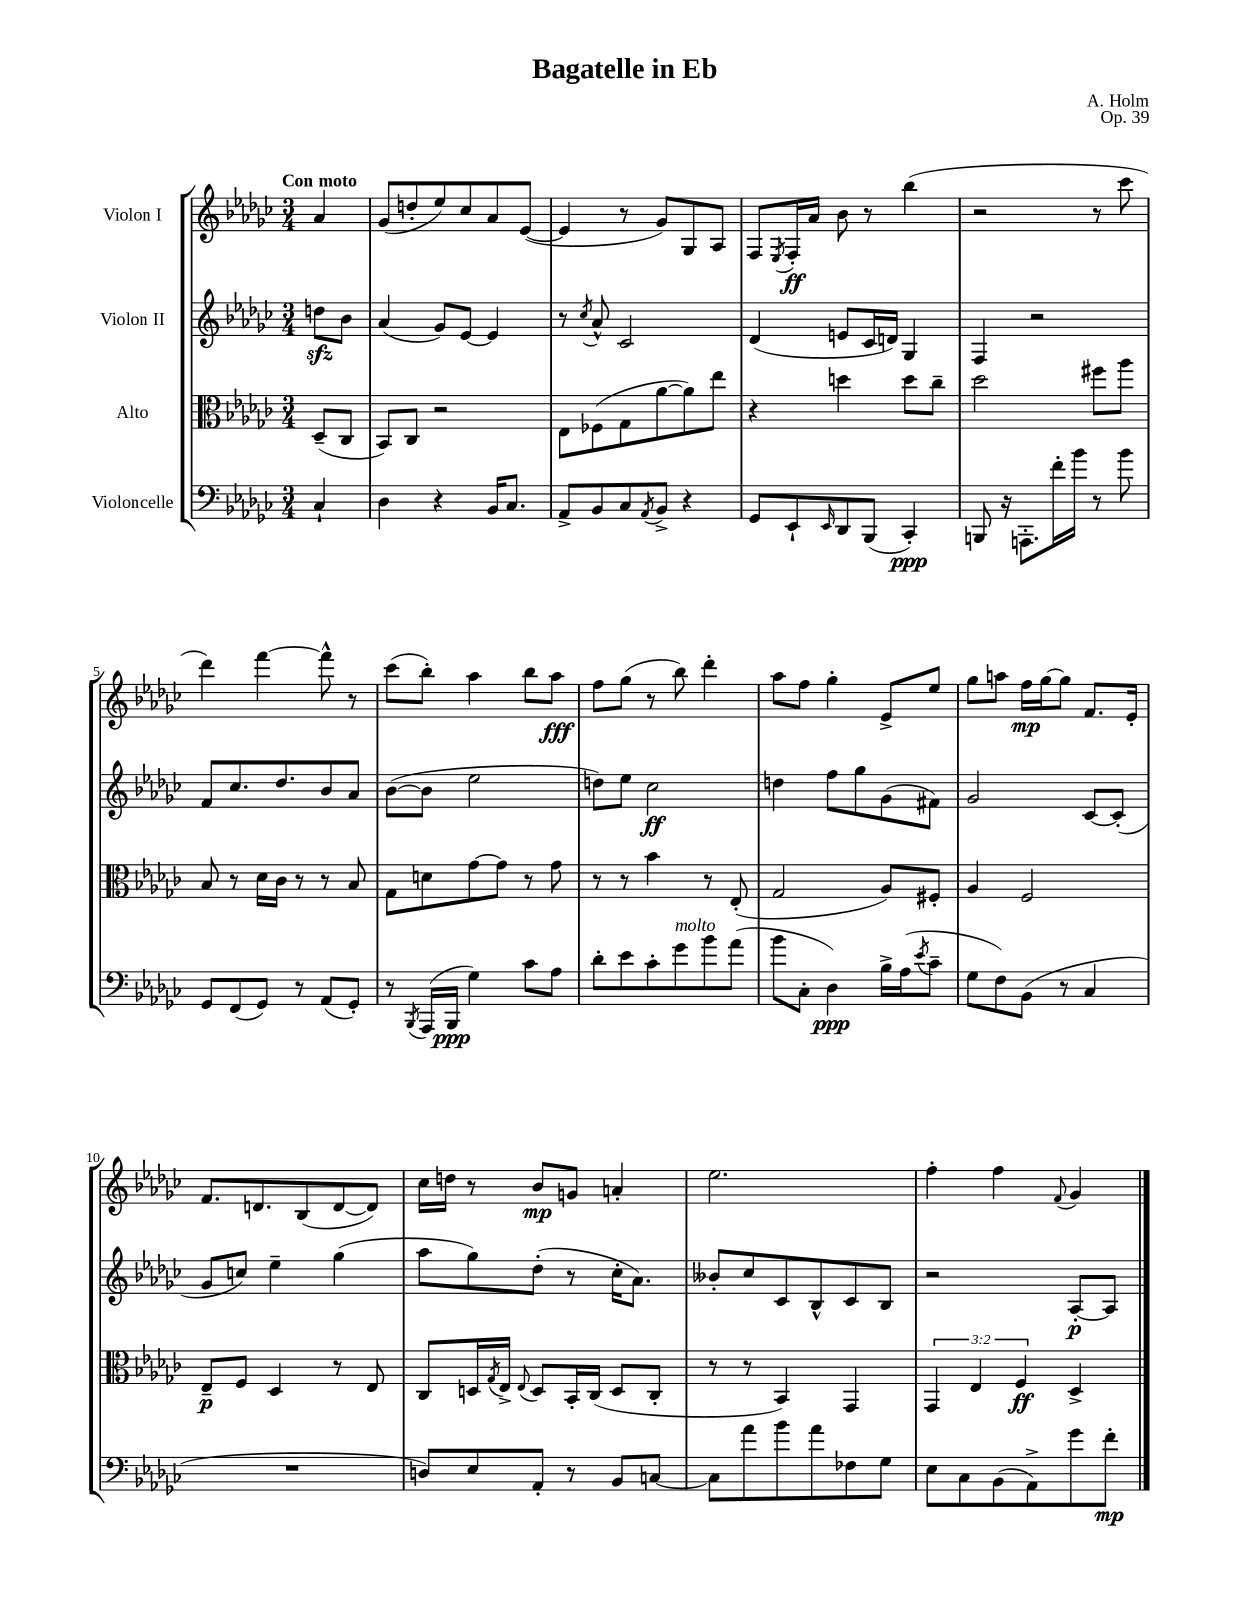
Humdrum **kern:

**kern	**dynam	**kern	**dynam	**kern	**dynam	**kern	**dynam
*part4	*part4	*part3	*part3	*part2	*part2	*part1	*part1
*staff4	*staff4	*staff3	*staff3	*staff2	*staff2	*staff1	*staff1
*I"Violoncelle	*	*I"Alto	*	*I"Violon II	*	*I"Violon I	*
*clefF4	*	*clefC3	*	*clefG2	*	*clefG2	*
*k[b-e-a-d-g-c-]	*	*k[b-e-a-d-g-c-]	*	*k[b-e-a-d-g-c-]	*	*k[b-e-a-d-g-c-]	*
*M3/4	*	*M3/4	*	*M3/4	*	*M3/4	*
=	=	=	=	=	=	=	=
!	!	!	!	!	!	!LO:TX:a:B:t=Con moto	!
4C-`/	.	(8D-~/L	.	8ddnzz\L	.	4a-/	.
.	.	8C-/J	.	8b-\J	.	.	.
=1	=1	=1	=1	=1	=1	=1	=1
4D-\	.	8BB-/L)	.	(4a-/	.	(8g-/L	.
.	.	8C-/J	.	.	.	8ddn'/	.
4r	.	2r	.	8g-/L)	.	8ee-/)	.
.	.	.	.	[8e-/J	.	8cc-/	.
16BB-/KL	.	.	.	4e-/]	.	8a-/	.
8.C-/J	.	.	.	.	.	.	.
.	.	.	.	.	.	([8e-/J	.
=2	=2	=2	=2	=2	=2	=2	=2
8AA-^/L	.	8E-\L	.	8r	.	4e-/]	.
.	.	.	.	8qcc-/	.	.	.
8BB-/	.	(8F-X\	.	8a-^^/	.	.	.
8C-/	.	8G-\	.	2c-/	.	8r	.
8qAA-/	.	.	.	.	.	.	.
8BB-^/J	.	[8a-\	.	.	.	8g-/L)	.
4r	.	8a-\])	.	.	.	8G-/	.
.	.	8ee-\J	.	.	.	8A-/J	.
=3	=3	=3	=3	=3	=3	=3	=3
8GG-/L	.	4r	.	(4d-/	.	8F/L	.
.	.	.	.	.	.	8qE-/	.
8EE-`/	.	.	.	.	.	16F'/L	ff
.	.	.	.	.	.	16a-/JJ	.
16qqEE-/	.	.	.	.	.	.	.
8DD-/	.	4ddn\	.	8en/L	.	8b-\	.
(8BBB-/J	.	.	.	16c-/L	.	8r	.
.	.	.	.	16dn/JJ)	.	.	.
4CC-'/)	ppp	8dd\L	.	4G-/	.	(4bb-\	.
.	.	8cc-~\J	.	.	.	.	.
=4	=4	=4	=4	=4	=4	=4	=4
8BBBn/	.	2dd-\	.	4F/	.	2r	.
16r	.	.	.	.	.	.	.
8.AAAn'\L	.	.	.	.	.	.	.
.	.	.	.	2r	.	.	.
16f'\L	.	.	.	.	.	.	.
16b-\JJ	.	.	.	.	.	.	.
8r	.	8ff#X\L	.	.	.	8r	.
8b-\	.	8aa-\J	.	.	.	8ccc-\	.
!!LO:LB:g=z
=5	=5	=5	=5	=5	=5	=5	=5
8GG-/L	.	8B-/	.	8f/L	.	4ddd-\)	.
(8FF/	.	8r	.	8.cc-/	.	.	.
8GG-/J)	.	16d-\LL	.	.	.	[4fff\	.
.	.	16c-\JJ	.	8.dd-/	.	.	.
8r	.	8r	.	.	.	.	.
(8AA-/L	.	8r	.	8b-/	.	8fff^^\]	.
8GG-'/J)	.	8B-/	.	8a-/J	.	8r	.
=6	=6	=6	=6	=6	=6	=6	=6
8r	.	8G-\L	.	([8b-\L	.	(8ccc-\L	.
8qBBB-/	.	.	.	.	.	.	.
(16AAA-/LL	.	8dn\	.	8b-\J]	.	8bb-'\J)	.
16BBB-/JJ	ppp	.	.	.	.	.	.
4G-\)	.	[8g-\	.	2ee-\	.	4aa-\	.
.	.	8g-\J]	.	.	.	.	.
8c-\L	.	8r	.	.	.	8bb-\L	.
8A-\J	.	8g-\	.	.	.	8aa-\J	fff
=7	=7	=7	=7	=7	=7	=7	=7
8d-'\L	.	8r	.	8ddn\L)	.	8ff\L	.
8e-\	.	8r	.	8ee-\J	.	(8gg-\J	.
8c-'\	.	4b-\	.	2cc-\	ff	8r	.
!LO:TX:a:i:t=molto	!	!	!	!	!	!	!
8g-\	.	.	.	.	.	8bb-\)	.
8b-\	.	8r	.	.	.	4ddd-'\	.
(8a-\J	.	(8E-'/	.	.	.	.	.
=8	=8	=8	=8	=8	=8	=8	=8
8b-\L	.	2G-/	.	4ddn\	.	8aa-\L	.
8C-'\J	.	.	.	.	.	8ff\J	.
4D-\)	ppp	.	.	8ff\L	.	4gg-'\	.
.	.	.	.	8gg-\	.	.	.
16B-^\LL	.	8A-/L)	.	(8g-\	.	8e-^/L	.
(16A-\J	.	.	.	.	.	.	.
8qe-/	.	.	.	.	.	.	.
8c-~\J	.	8F#X'/J	.	8f#X\J)	.	8ee-/J	.
=9	=9	=9	=9	=9	=9	=9	=9
8G-\L	.	4A-/	.	2g-/	.	8gg-\L	.
8F\)	.	.	.	.	.	8aan\J	.
(8BB-\J	.	2F/	.	.	.	16ff\LL	mp
.	.	.	.	.	.	[16gg-\J	.
8r	.	.	.	.	.	8gg-\J]	.
4C-/	.	.	.	[8c-/L	.	8.f/L	.
.	.	.	.	(8c-'/J]	.	.	.
.	.	.	.	.	.	16e-'/Jk	.
!!LO:LB:g=z
=10	=10	=10	=10	=10	=10	=10	=10
2.r	.	8E-~/L	p	8g-/L	.	8.f/L	.
.	.	8F/J	.	8ccn/J)	.	.	.
.	.	.	.	.	.	8.dn/	.
.	.	4D-/	.	4ee-~\	.	.	.
.	.	.	.	.	.	(8B-/	.
.	.	8r	.	(4gg-\	.	[8d/	.
.	.	8E-/	.	.	.	8d/J])	.
=11	=11	=11	=11	=11	=11	=11	=11
8Dn/L)	.	8C-/L	.	8aa-\L	.	16cc-\LL	.
.	.	.	.	.	.	16ddn\JJ	.
8E-/	.	16Dn/L	.	8gg-\)	.	8r	.
.	.	8qG-/	.	.	.	.	.
.	.	16E-^/JJ	.	.	.	.	.
.	.	8qqE-/	.	.	.	.	.
8AA-'/J	.	8D/L	.	(8dd-'\J	.	8b-/L	mp
8r	.	16BB-'/L	.	8r	.	8gn/J	.
.	.	(16C-/JJ	.	.	.	.	.
8BB-/L	.	8D/L	.	16cc-'\KL	.	4an'/	.
.	.	.	.	8.a-\J)	.	.	.
[8Cn/J	.	8C-'/J	.	.	.	.	.
=12	=12	=12	=12	=12	=12	=12	=12
8C\L]	.	8r	.	8b--X'/L	.	2.ee-\	.
8a-\	.	8r	.	8cc-/	.	.	.
8b-\	.	4BB-/)	.	8c-/	.	.	.
8a-\	.	.	.	8B-^^/	.	.	.
8F-X\	.	4GG-/	.	8c-/	.	.	.
8G-\J	.	.	.	8B-/J	.	.	.
=13	=13	=13	=13	=13	=13	=13	=13
8E-\L	.	6GG-/	.	2r	.	4ff'\	.
8C-\	.	.	.	.	.	.	.
.	.	6E-/	.	.	.	.	.
(8BB-\	.	.	.	.	.	4ff\	.
.	.	6F/	ff	.	.	.	.
8AA-^\)	.	.	.	.	.	.	.
.	.	.	.	.	.	8qqf/	.
8g-\	.	4D-^/	.	[8A-'/L	p	4g-/	.
8f'\J	mp	.	.	8A-/J]	.	.	.
==	==	==	==	==	==	==	==
*-	*-	*-	*-	*-	*-	*-	*-
